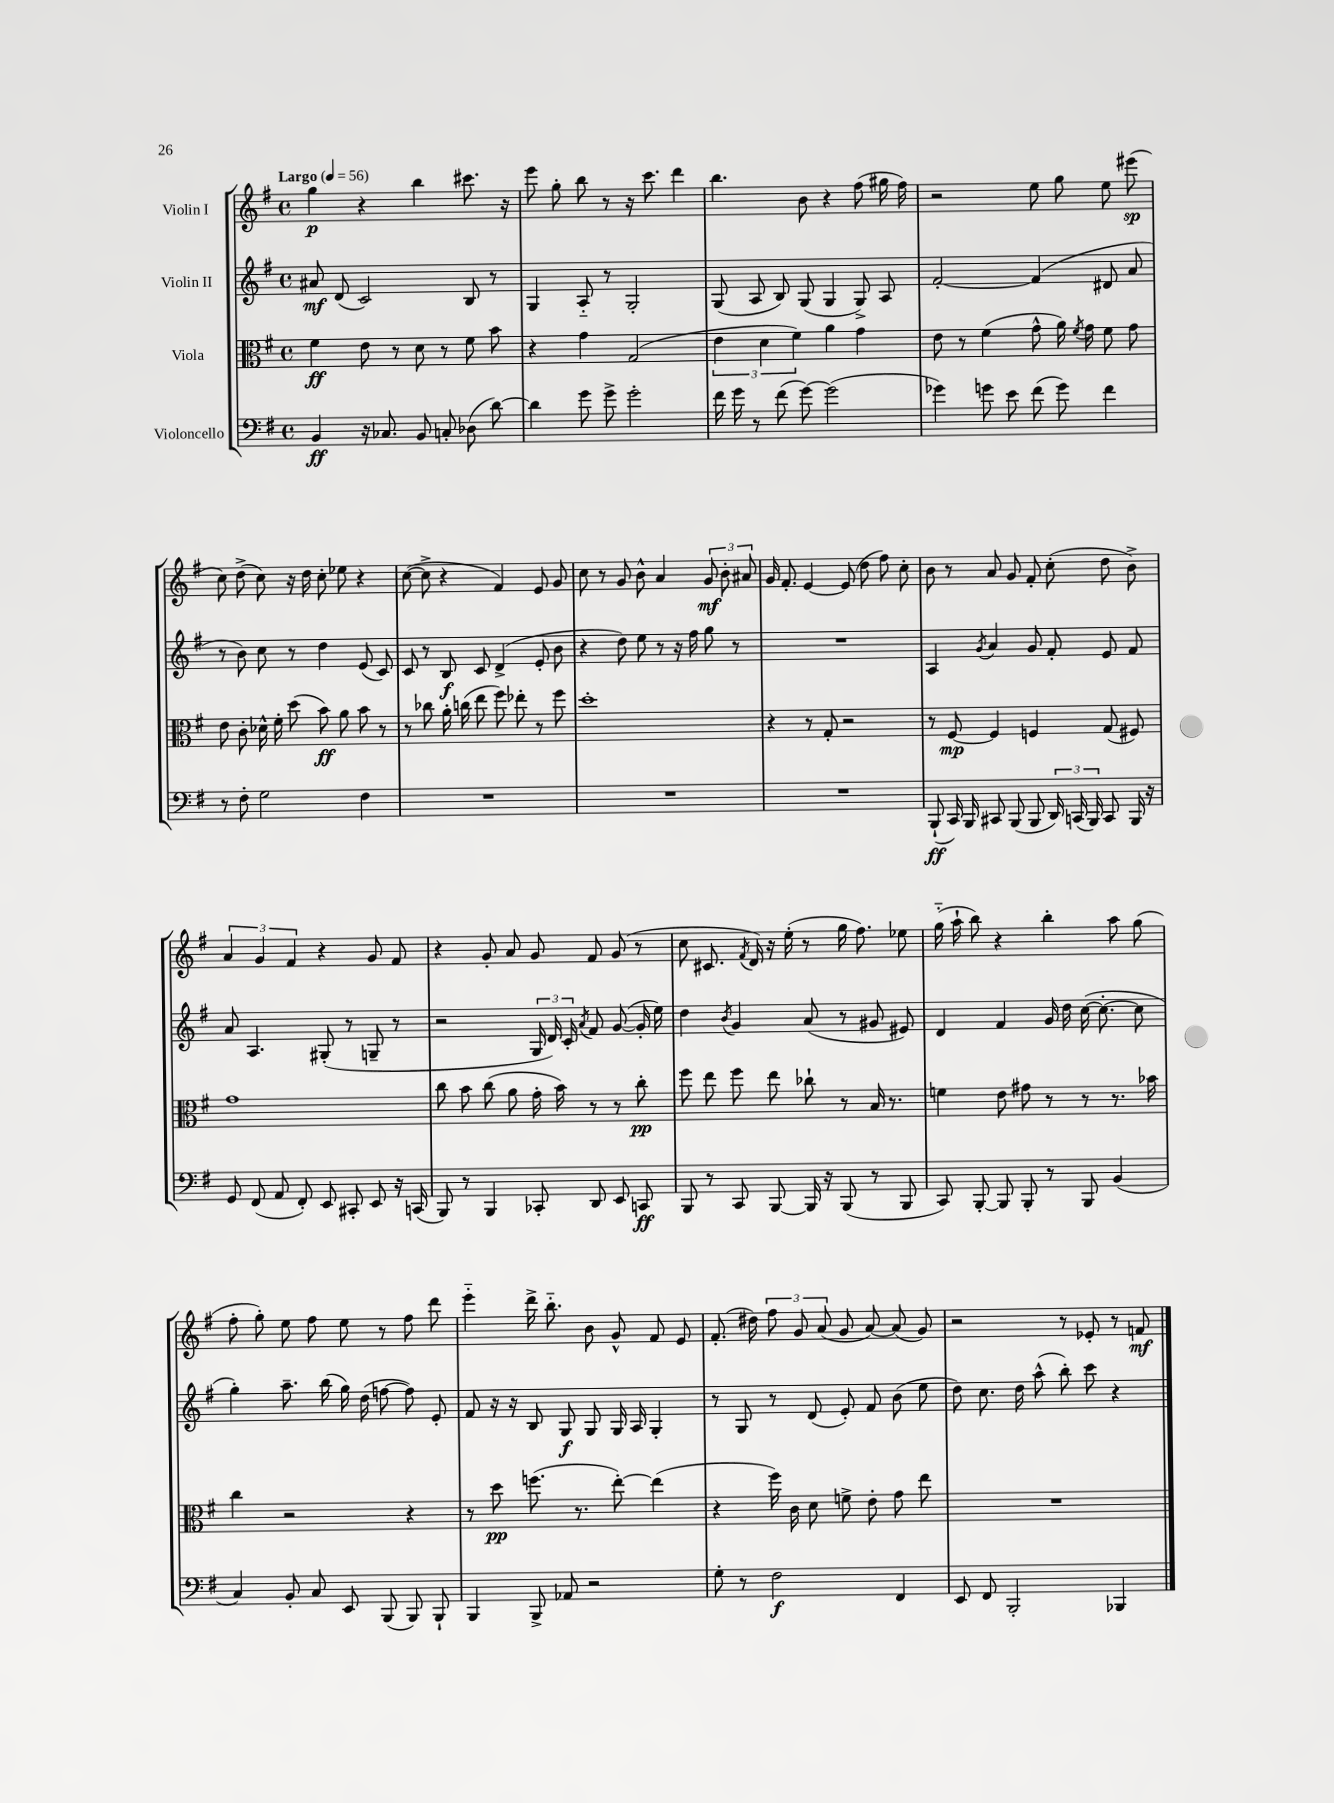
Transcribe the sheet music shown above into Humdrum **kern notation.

**kern	**kern	**kern	**kern
*staff4	*staff3	*staff2	*staff1
*clefF4	*clefC3	*clefG2	*clefG2
*k[f#]	*k[f#]	*k[f#]	*k[f#]
*M4/4	*M4/4	*M4/4	*M4/4
*met(c)	*met(c)	*met(c)	*met(c)
*MM56	*MM56	*MM56	*MM56
4BB	4f#	8a#	4gg
.	.	(8d	.
16r	8e	2c)	4r
8.C-	.	.	.
.	8r	.	.
8BB	8d	.	4bb
8C'	8r	.	.
(8D-	8f#	8B	8.ccc#
[8d)	8b	8r	.
.	.	.	16r
=	=	=	=
4d]	4r	4G	8eee
.	.	.	8gg'
8g	4g	8A'~	8bb
8g^	.	8r	8r
2g'	(2G	2G'	16r
.	.	.	8.ccc
.	.	.	4ddd
=	=	=	=
16f#	6e	(8G	4.bb
16g	.	.	.
8r	.	8A	.
.	6d	.	.
(8f#	.	8B)	.
.	6f#)	.	.
[8g)	.	(8G	8b
(2g]	4a	4G	4r
.	4g	8G^)	(8ff#
.	.	8A	16gg#
.	.	.	16ff#)
=	=	=	=
4g-)	8e	[2f#'	2r
.	8r	.	.
8g	(4f#	.	.
8e	.	.	.
(8f#	8g^^	(4f#]	8ee
8g)	16a)	.	8gg
.	8qf#	.	.
.	16g	.	.
4f#	8f#	8d#	8ee
.	8g	8a	(8eee#
=	=	=	=
8r	8e	8r	8cc)
8F#'	8c'	8b)	(8dd^
2G	16d-^^	8cc	8cc)
.	16f#'	.	.
.	(8dd	8r	16r
.	.	.	16dd
.	8b)	4dd	8cc'
.	8a	.	8ee-
4F#	8b	(8e	4r
.	8r	8c)	.
=	=	=	=
1r	8r	8c	([8cc
.	8cc-	8r	8cc^]
.	16a'	8B	4r
.	(16cc	.	.
.	8ee	8c	.
.	8ff#)	(4d^	4f#)
.	8ee-'	.	.
.	8r	8e'	8e
.	8ff#	8b	8g
=	=	=	=
1r	1dd'	4r	8cc
.	.	.	8r
.	.	8dd)	8g
.	.	8ee	8b^^
.	.	8r	4a
.	.	16r	.
.	.	16ff#	.
.	.	8gg	12g
.	.	.	12b'
.	.	8r	.
.	.	.	12a#
=	=	=	=
1r	4r	1r	16g
.	.	.	8.f#'
.	8r	.	[4e
.	8G'	.	.
.	2r	.	(8e]
.	.	.	8dd
.	.	.	8ff#)
.	.	.	8cc'
=	=	=	=
(8BBB`	8r	4A	8b
16CC)	[8F#	.	8r
16BBB	.	.	.
.	.	8qg	.
8CC#	4F#]	4a	8a
(8BBB	.	.	8g
8BBB	4F	8g	8f#'
24DD)	.	8f#'	(8cc'
(24CC	.	.	.
24BBB)	.	.	.
8CC	(8G	8e	8dd
16BBB	8F#)	8f#	8b^)
16r	.	.	.
=	=	=	=
8GG	1g	8a	6a
(8FF#	.	4.A	.
.	.	.	6g
8AA	.	.	.
.	.	.	6f#
8FF#')	.	.	.
8EE	.	(8G#'	4r
8CC#'	.	8r	.
8EE	.	8G~	8g
16r	.	8r	8f#
(16CC	.	.	.
=	=	=	=
8BBB)	8cc	2r	4r
8r	8b	.	.
4BBB	(8cc	.	8g'
.	8a	.	8a
8CC-'	16g'	24G	8g
.	.	24d)	.
.	16b)	.	.
.	.	24c'	.
.	.	8qa	.
8DD	8r	8f#	8f#
8EE	8r	([8g	(8g
8CC	8cc'	16g']	8r
.	.	16ee)	.
=	=	=	=
8BBB	8ff#	4dd	8cc
8r	8ee	.	8.c#
.	.	8qb	.
8CC	8ff#	4g	.
.	.	.	8qf#
.	.	.	16d)
[8BBB	8ee	.	16r
.	.	.	(16ee'
16BBB]	8cc-`	(8a	8r
16r	.	.	.
(8BBB	8r	8r	16gg
.	.	.	8.ff#)
8r	16B	8g#	.
.	8.r	.	.
8BBB	.	8e#)	8ee-
=	=	=	=
8CC)	4f	4d	(16gg'~
.	.	.	16aa`
[8BBB'	.	.	8bb)
8BBB]	8e	4f#	4r
8BBB'	8g#	.	.
8r	8r	16g	4bb'
.	.	16dd	.
8BBB	8r	([16cc	.
.	.	8.cc'_	.
(4BB	8.r	.	8aa
.	.	8cc]	(8gg
.	16b-	.	.
=	=	=	=
4C)	4cc	4gg')	8ff#'
.	.	.	8gg')
8BB'	2r	8.aa~	8ee
8C	.	.	8ff#
.	.	(16bb	.
8EE	.	16gg)	8ee
.	.	(16dd	.
(8BBB	.	[8ff	8r
8BBB)	4r	8ff])	8ff#
8BBB`	.	8e'	8ddd
=	=	=	=
4BBB	8r	8f#	4eee'~
.	8dd	16r	.
.	.	16r	.
8BBB^	(8.ff	8B	16ddd^
.	.	.	8.bb'~
8AA-	.	8G	.
.	8.r	.	.
2r	.	8G	8b
.	[8ee')	16G	8g^^
.	.	16A	.
.	(4ee]	4G'	8f#
.	.	.	8e
=	=	=	=
8G'	4r	8r	(8.f#'
8r	.	8G	.
.	.	.	16dd#)
2F#	16ff#)	8r	12ff#
.	16c	.	.
.	.	.	12g
.	8d	(8d	.
.	.	.	(12a
.	8f^	8e')	8g
.	8e'	8f#	[8a)
4FF#	8g	(8b	(8a]
.	8ee	8ee	8g)
=	=	=	=
8EE	1r	8dd)	2r
8FF#	.	8.cc	.
2BBB'	.	.	.
.	.	16dd	.
.	.	(8aa^^	.
.	.	8bb')	8r
.	.	8ccc	8e-'
4BBB-	.	4r	8r
.	.	.	8f
==	==	==	==
*-	*-	*-	*-
